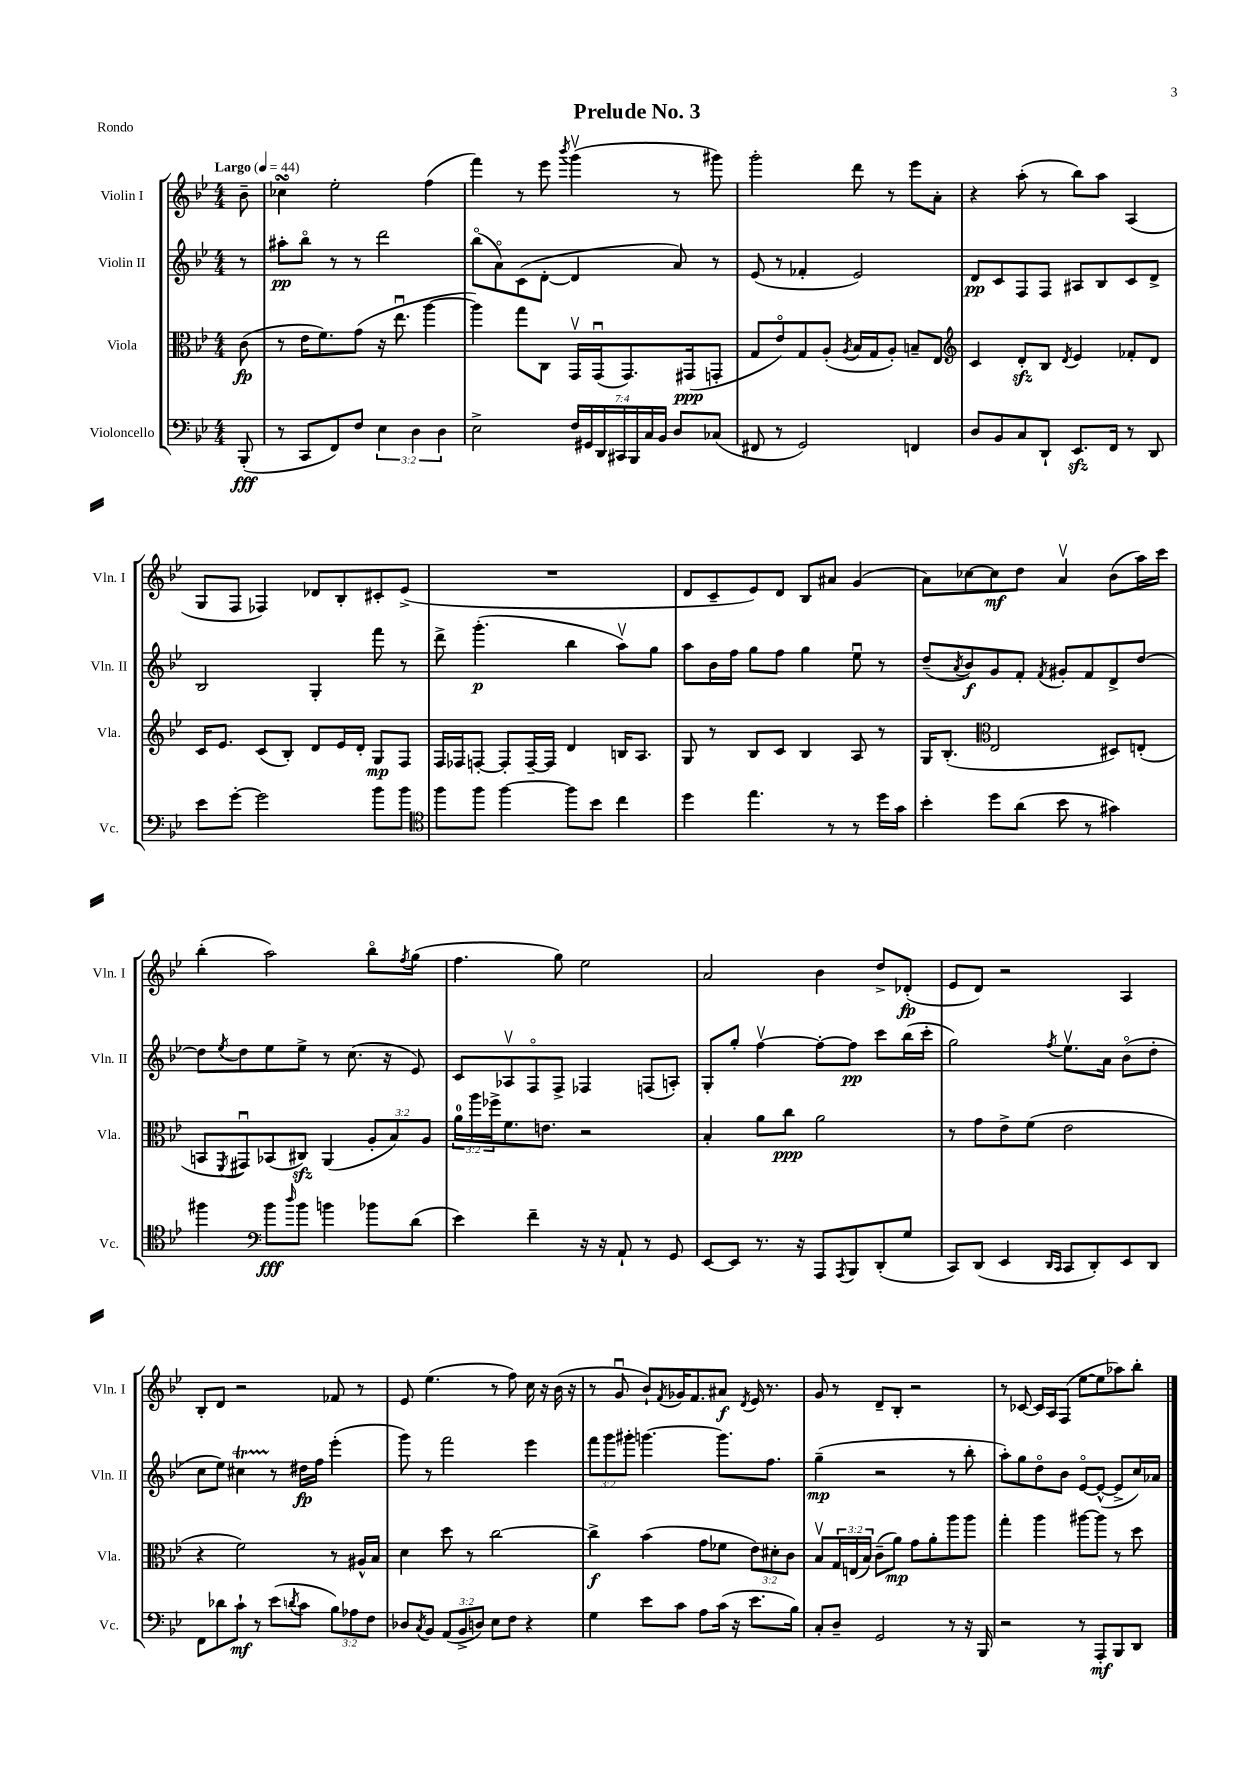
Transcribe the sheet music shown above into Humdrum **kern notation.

**kern	**kern	**kern	**kern
*staff4	*staff3	*staff2	*staff1
*clefF4	*clefC3	*clefG2	*clefG2
*k[b-e-]	*k[b-e-]	*k[b-e-]	*k[b-e-]
*M4/4	*M4/4	*M4/4	*M4/4
*MM44	*MM44	*MM44	*MM44
(8BBB-'	(8c	8r	8b-~
=	=	=	=
8r	8r	8aa#'	4cc-
8CC	16e-	8bb-o	.
.	8.f)	.	.
8FF)	.	8r	2ee-'
8F	(8g	8r	.
6E-	16r	2ddd	.
.	8.ee-u	.	.
6D	.	.	.
.	[4aa	.	(4ff
6D	.	.	.
=	=	=	=
2E-^	4aa])	(8bb-o	4fff)
.	.	8ao)	.
.	8gg	(8c	8r
.	8C	[8d'	8eee-
.	.	.	8qbbb-
28F	16GGv	4d]	(4gggv
28GG#	.	.	.
.	(16GGu	.	.
28DD	.	.	.
28CC#	.	.	.
.	8.GG)	.	.
28BBB-	.	.	.
28C	.	.	.
28BB-	.	.	.
8D	.	8a)	8r
.	(16GG#	.	.
(8C-	8GG'	8r	8ggg#)
=	=	=	=
8FF#	8G	(8e-	2ggg'
8r	8e-o)	8r	.
2GG)	8G	4f-'	.
.	(8A'	.	.
.	8qA	.	.
.	16B-	2e-)	8ddd
.	16G	.	.
.	8A')	.	8r
4FF	8B~	.	8eee-
.	8E-	.	8a'
=	=	=	=
*	*clefG2	*	*
8D	4c	8d	4r
8BB-	.	8c	.
8C	8d'	8F	(8aa'
8DD`	8B-	8F	8r
.	8qd	.	.
8.EE-	4e-	8A#	8bb-)
.	.	8B-	8aa
16FF	.	.	.
8r	8f-'	8c	(4A
8DD	8d	8d^	.
=	=	=	=
8e-	16c	2B-	8G
.	8.e-	.	.
[8g'	.	.	8F
2g]	(8c	.	4F-)
.	8B-')	.	.
.	8d	4G'	8d-
.	16e-	.	8B-'
.	16d'	.	.
8b-	8G	8fff	8c#'
8b-	8F	8r	(8e-^
=	=	=	=
*clefC4	*	*	*
8ff	16F	8ddd^	1r
.	16F-	.	.
8ff	[8F'	(4.ggg'	.
[4ff	8F']	.	.
.	[16F~	.	.
.	16F]	.	.
8ff]	4d	4bb-	.
8b-	.	.	.
4cc	16B	8aav)	.
.	8.A	.	.
.	.	8gg	.
=	=	=	=
4dd	8G	8aa	8d
.	8r	16b-	8c~
.	.	16ff	.
4.ee-	8B-	8gg	8e-)
.	8c	8ff	8d
.	4B-	4gg	8B-
8r	.	.	8a#
8r	8A	8ee-u	(4g
16dd	8r	8r	.
16g	.	.	.
=	=	=	=
4b-'	16G	(8dd~	8a)
.	(8.B-'	.	.
.	.	8qa	.
.	.	8b-)	[8cc-
*	*clefC3	*	*
8dd	2E-	8g	8cc-]
(8a	.	8f'	8dd
.	.	8qf	.
8b-	.	8g#'	4av
8r	.	8f	.
4g#)	8D#)	8d^	(8b-
.	(8E'	[8dd	16aa)
.	.	.	16ccc
=	=	=	=
4ff#	8BB	8dd]	(4bb-'
.	8qFF	8qee-	.
.	8GG#u)	8dd	.
*clefF4	*	*	*
8b-	(8BB-	8ee-	2aa)
16qqdd	.	.	.
8b-	8C#)	8ee-^	.
4b	(4AA	8r	.
.	.	(8.cc	.
8b-	12A'	.	8bb-o
.	.	16r	.
.	12B-)	.	.
.	.	.	8qff
(8d	.	8e-)	(8gg
.	12A	.	.
=	=	=	=
4e-)	24a	8c	4.ff
.	24aa	.	.
.	24ff-^	.	.
.	8.f	8A-v	.
4f~	.	8Fo	.
.	8.e	.	.
.	.	8F^	8gg)
16r	2r	4F-	2ee-
16r	.	.	.
8AA`	.	.	.
8r	.	(8F	.
8GG	.	8A')	.
=	=	=	=
[8EE-	4B-'	8G'	2a
8EE-]	.	8gg'	.
8.r	8a	[4ffv	.
.	8cc	.	.
16r	.	.	.
8AAA	2a	8ff'_	4b-
8qAAA	.	.	.
8BBB-	.	8ff]	.
(8DD'	.	8ccc	8dd^
8G	.	(16bb-	(8d-'
.	.	16ccc'	.
=	=	=	=
8CC)	8r	2gg)	8e-
(8DD	8g	.	8d)
4EE-	8e-^	.	2r
.	(8f	.	.
16qqDD	.	.	.
16qqCC	.	8qff	.
8CC	2e-	8.ee-v	.
8DD')	.	.	.
.	.	16a	.
8EE-	.	(8b-o	4A
8DD	.	8dd'	.
=	=	=	=
8FF	4r	8cc	8B-'
8d-	.	8ee-)	8d
8c`	2f)	4cc#	2r
8r	.	.	.
(8e-	.	8r	.
8qd	.	.	.
8c	.	16dd#	.
.	.	16ff	.
12B-)	8r	(4eee-'	8f-
12A-	.	.	.
.	16A#^^	.	8r
12F	.	.	.
.	16B-	.	.
=	=	=	=
8D-	4d	8ggg)	8e-
8qC	.	.	.
8BB-	.	8r	(4.ee-
(12AA	8dd	2fff	.
12BB-^	.	.	.
.	8r	.	.
12D)	.	.	.
8E-	[2cc	.	8r
8F	.	.	8ff)
4r	.	4eee-	16cc
.	.	.	16r
.	.	.	(16b-
.	.	.	16r
=	=	=	=
4G	4cc^]	12fff	8r
.	.	12ggg	.
.	.	.	8gu
.	.	12ggg#'	.
8e-	(4b-	[4.ggg	8b-`)
.	.	.	8qf
8c	.	.	16g-
.	.	.	8.f
8A	8g	.	.
(16c	8f-	8.ggg]	8a#
16r	.	.	.
.	.	.	8qd
8.e-	12e-)	.	16e-
.	.	8.ff	8.r
.	12d#'	.	.
.	12c	.	.
16B-)	.	.	.
=	=	=	=
8C'	8B-v	(4gg~	8g
8D~	24G	.	8r
.	(24E	.	.
.	24B-)	.	.
2GG	(8c~	2r	8d~
.	8a)	.	8B-'
.	8g	.	2r
.	8a'	.	.
8r	8aa	8r	.
16r	8aa	8bb-'	.
16BBB-	.	.	.
=	=	=	=
2r	4gg'	8aa')	8r
.	.	8gg	[8c-
.	4aa	8ddo	16c-]
.	.	.	16A
.	.	8b-	(8F
8r	[8aa#	[8e-o	[8ee-
8AAA'	8aa#]	(8e-^^_	8ee-]
8BBB-	8r	8e-^]	8aa-)
8DD	8dd	16cc)	8bb-'
.	.	16a-	.
==	==	==	==
*-	*-	*-	*-
